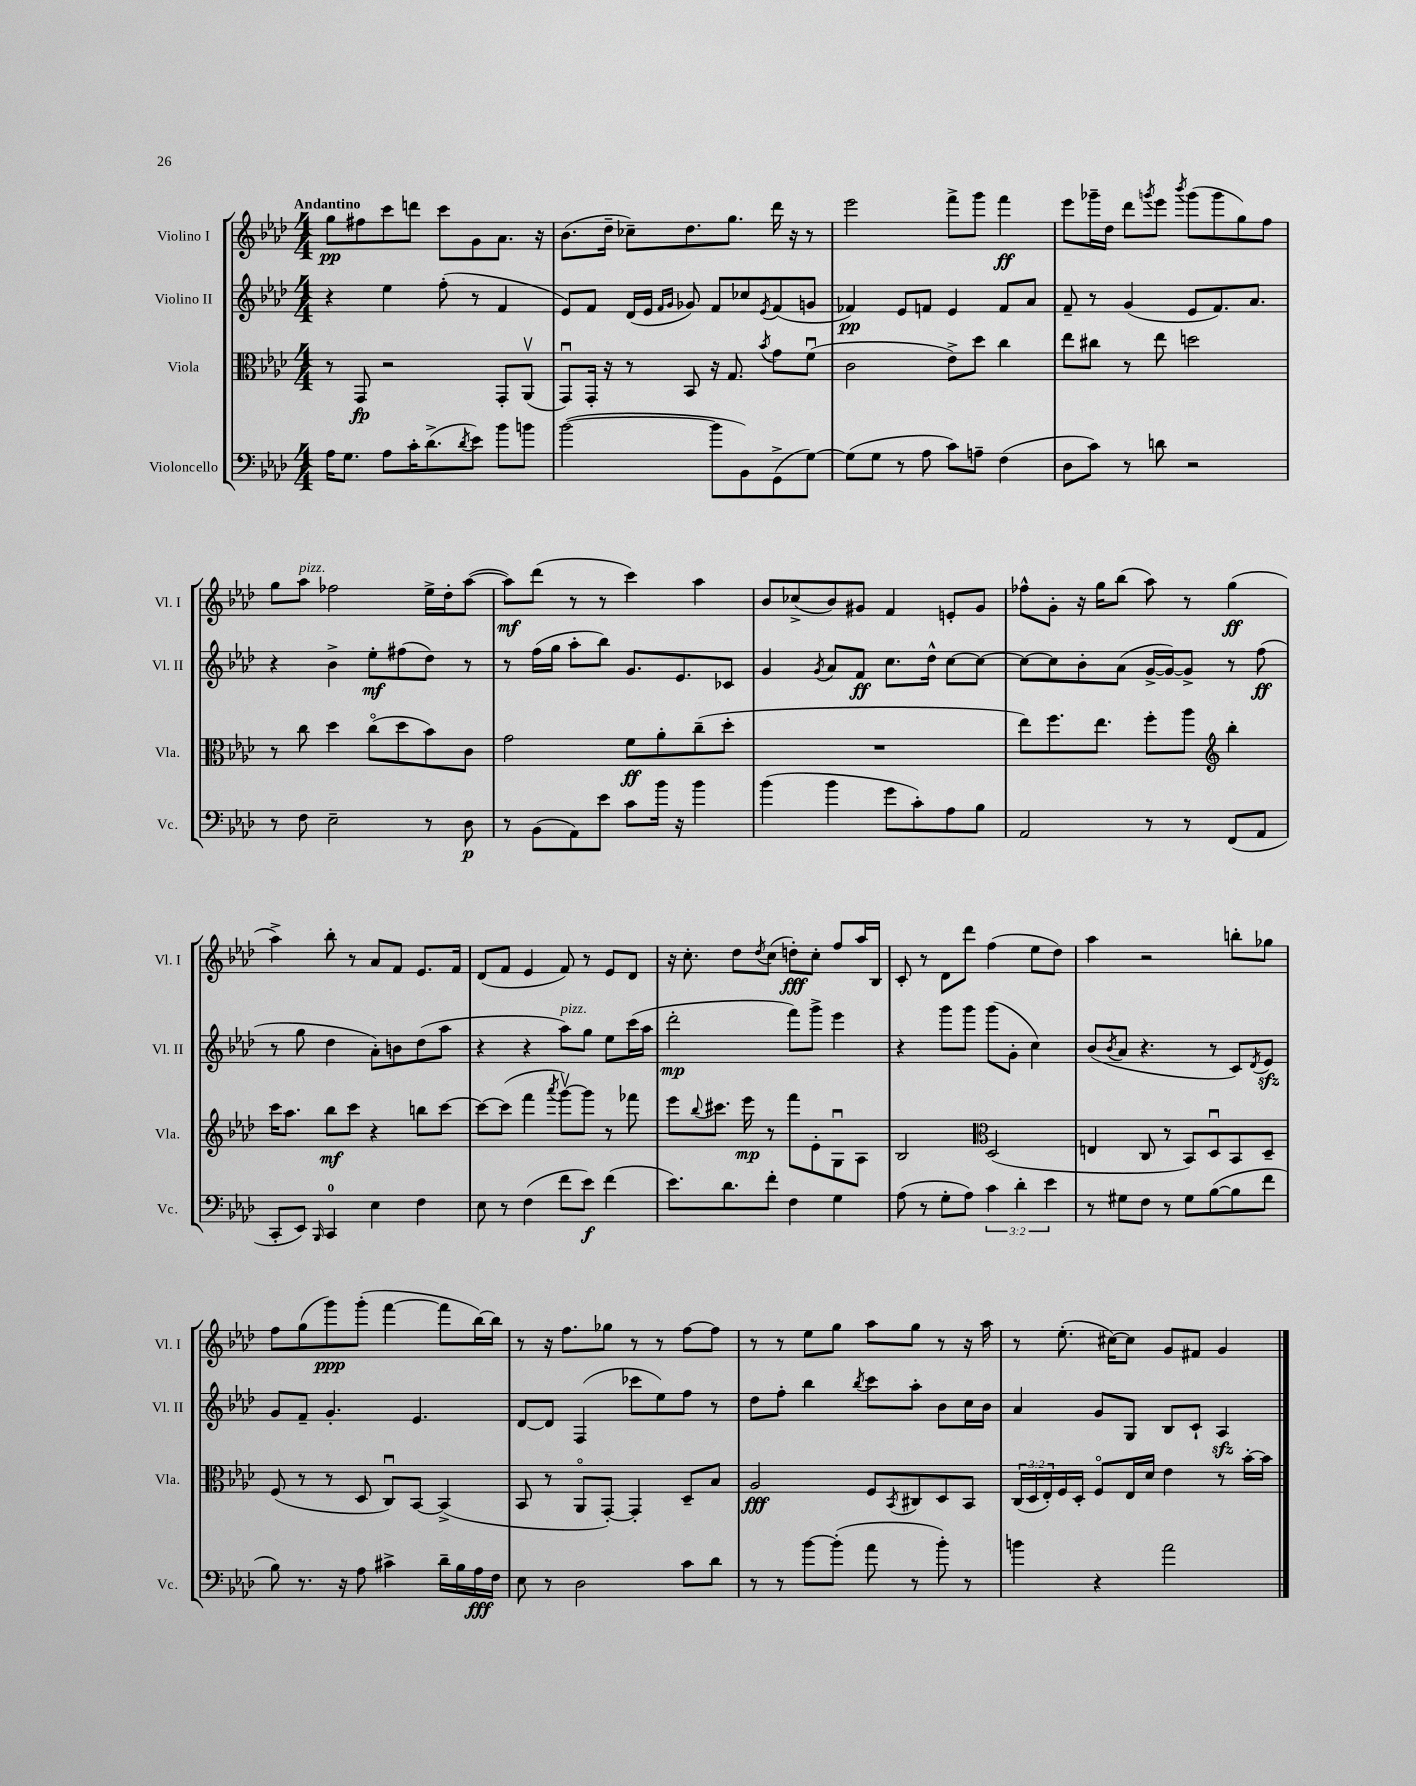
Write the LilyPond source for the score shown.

<<
\new StaffGroup <<
\new Staff = "s0" \with { instrumentName = "Violino I" shortInstrumentName = "Vl. I" } {
    \clef treble \key aes \major \numericTimeSignature \time 4/4 \tempo "Andantino"
    g''8\pp fis''8 c'''8 d'''8 c'''8 g'8 aes'8. r16 |
    bes'8.( des''16-- ces''8--) des''8. g''8. des'''16 r16 r8 |
    ees'''2 f'''8-> g'''8 f'''4\ff |
    ees'''8 ges'''16-- des''16 des'''8 \acciaccatura { g'''8 } ees'''8 \acciaccatura { bes'''8 } g'''8( g'''8 g''8) f''8 |
    g''8 aes''8^\markup { \italic "pizz." } fes''2 ees''16-> des''16-. aes''8~( |
    aes''8\mf) des'''8( r8 r8 c'''4) aes''4 |
    bes'8 ces''8->( bes'8) gis'8 f'4 e'8-. gis'8 |
    fes''8-^ g'8-. r16 g''16 bes''8( aes''8) r8 g''4\ff( |
    aes''4->) bes''8-. r8 aes'8 f'8 ees'8. f'16 |
    des'8( f'8 ees'4 f'8) r8 ees'8 des'8 |
    r16 c''8.-. des''8 \acciaccatura { des''8 } c''8( d''8-.\fff) c''8-. f''8 aes''16 bes16 |
    c'8-. r8 des'8 des'''8 f''4( ees''8 des''8) |
    aes''4 r2 b''8-. ges''8 |
    f''8 g''8( g'''8\ppp) g'''8-.( f'''4~ f'''8 bes''16~) bes''16 |
    r8 r16 f''8. ges''8 r8 r8 f''8~ f''8 |
    r8 r8 ees''8 g''8 aes''8 g''8 r8 r16 aes''16 |
    r8 ees''8.-.( cis''16~) cis''8 g'8 fis'8 g'4 \bar "|." |
}
\new Staff = "s1" \with { instrumentName = "Violino II" shortInstrumentName = "Vl. II" } {
    \clef treble \key aes \major \numericTimeSignature \time 4/4
    r4 ees''4 f''8-.( r8 f'4 |
    ees'8) f'8 des'16( ees'16 \grace { f'16 g'16 } ges'8) f'8 ces''8 \acciaccatura { ees'8 } f'8( g'8 |
    fes'4\pp) ees'8 f'8 ees'4 f'8 aes'8 |
    f'8-- r8 g'4( ees'8 f'8.) aes'8. |
    r4 bes'4-> ees''8-.\mf fis''8( des''8) r8 |
    r8 f''16( g''16 aes''8-. bes''8) g'8. ees'8. ces'8 |
    g'4 \acciaccatura { g'8 } aes'8 f'8\ff c''8. des''16-^ c''8~ c''8~ |
    c''8~ c''8 bes'8-. aes'8( g'16~-> g'16~) g'8-> r8 f''8\ff( |
    r8 g''8 des''4 aes'8-.) b'8 des''8( aes''8 |
    r4 r4 aes''8^\markup { \italic "pizz." }) g''8 ees''8 c'''16( aes''16 |
    des'''2-.\mp f'''8) g'''8-> ees'''4 |
    r4 g'''8 g'''8 g'''8( g'8-. c''4) |
    bes'8( \acciaccatura { bes'8 } aes'8 r4. r8 c'8) \acciaccatura { des'8 } ees'8\sfz |
    g'8 f'8-- g'4.-. ees'4. |
    des'8~ des'8 f4( ces'''8 ees''8) f''8 r8 |
    des''8 f''8-. bes''4 \acciaccatura { bes''8 } c'''8 aes''8-. bes'8 c''16 bes'16 |
    aes'4 g'8 g8 bes8 c'8-! aes4\sfz \bar "|." |
}
\new Staff = "s2" \with { instrumentName = "Viola" shortInstrumentName = "Vla." } {
    \clef alto \key aes \major \numericTimeSignature \time 4/4 \override Staff.TupletNumber.text = #tuplet-number::calc-fraction-text
    r8 g,8\fp r2 g,8-. aes,8\upbow( |
    g,8\downbow) g,16-. r16 r8 bes,8 r16 g8. \acciaccatura { bes'8 } g'8 f'8\downbow( |
    c'2 ees'8->) des''8 c''4 |
    ees''8 cis''8 r8 ees''8 d''2 |
    r8 c''8 des''4 c''8\flageolet( des''8 bes'8) c'8 |
    g'2 f'8\ff aes'8-. c''8--( des''8-. |
    R1 |
    ees''8) f''8. ees''8. f''8-. aes''8 \clef treble bes''4-. |
    c'''16 aes''8. bes''8\mf c'''8 r4 b''8 c'''8~ |
    c'''8~ c'''8( f'''4 \acciaccatura { aes'''8 } g'''8~\upbow) g'''8 r8 fes'''8 |
    ees'''8 \appoggiatura { bes''8 } cis'''8. ees'''16\mp r8 f'''8 ees'8-. g8\downbow aes8 |
    bes2 \clef alto des2( |
    e4 c8 r8 bes,8) des8\downbow bes,8 des8-- |
    f8( r8 r8 des8 c8\downbow) bes,8~ bes,4->( |
    bes,8 r8 aes,8\flageolet g,8~-.) g,4-. des8-- bes8 |
    aes2\fff f8 \acciaccatura { bes,8 } cis8 des8 bes,8 |
    \tuplet 3/2 { c16( des16 ees16-.) } f16 des16-. f8\flageolet ees16 des'16 ees'4 r8 bes'16~-. bes'16 \bar "|." |
}
\new Staff = "s3" \with { instrumentName = "Violoncello" shortInstrumentName = "Vc." } {
    \clef bass \key aes \major \numericTimeSignature \time 4/4 \override Staff.TupletNumber.text = #tuplet-number::calc-fraction-text
    aes16 g8. aes8 c'16-. des'8.->( \acciaccatura { des'8 } ees'8) bes'8 b'8 |
    bes'2~( bes'8 bes,8) g,8->( g8~) |
    g8( g8 r8 aes8 c'8) a8-- f4( |
    des8 c'8) r8 d'8 r2 |
    r8 f8 ees2-- r8 des8\p |
    r8 bes,8( aes,8) ees'8 c'8 bes'16 r16 bes'4 |
    bes'4( bes'4 g'8 c'8-.) aes8 bes8 |
    aes,2 r8 r8 f,8( aes,8 |
    c,8-. ees,8) \grace { bes,,16 } c,4-0 ees4 f4 |
    ees8 r8 f4( f'8 ees'8\f) f'4( |
    ees'8.) des'8. f'8-. f4 g4 |
    aes8( r8 g8-. aes8) \tuplet 3/2 { c'4 des'4-. ees'4 } |
    r8 gis8 f8 r8 gis8 bes8~( bes8 f'8 |
    bes8) r8. r16 aes8 cis'4-> des'16-- bes16 aes16\fff f16 |
    ees8 r8 des2 c'8 des'8 |
    r8 r8 bes'8~ bes'8-.( aes'8 r8 bes'8-.) r8 |
    b'4 r4 aes'2 \bar "|." |
}
>>
>>
\layout { \context { \Score \remove "Bar_number_engraver" } }
